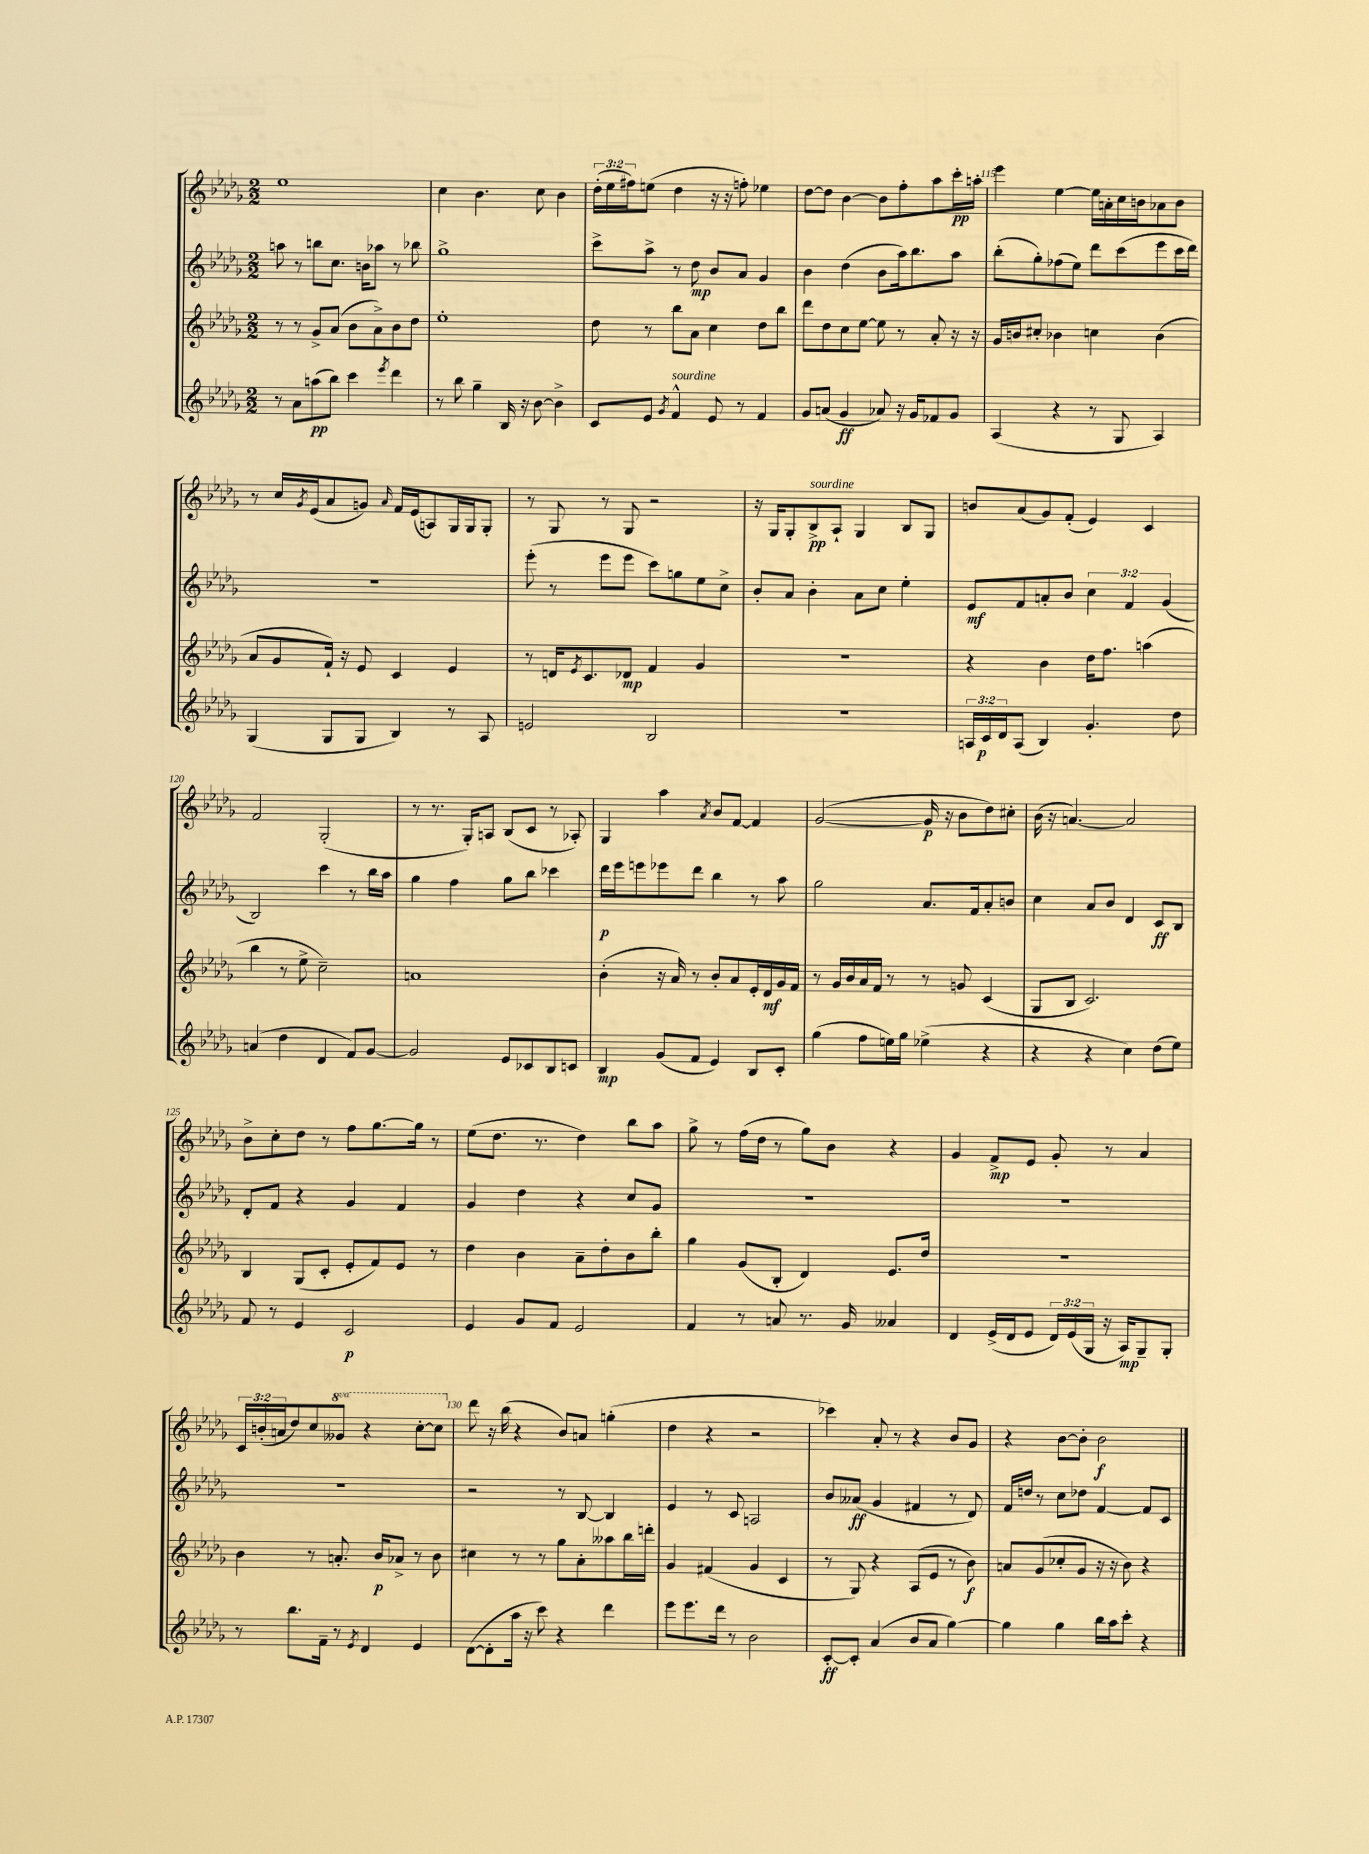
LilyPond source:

<<
\new StaffGroup <<
\new Staff = "s0" {
    \clef treble \key des \major \numericTimeSignature \time 2/2 \override Staff.TupletNumber.text = #tuplet-number::calc-fraction-text \set Staff.ottavationMarkups = #ottavation-simple-ordinals
    ees''1 |
    c''4 bes'4. c''8 bes'4 |
    \tuplet 3/2 { des''16-.( ees''16 fis''16) } e''8( des''4 r16 r16 f''8-.) ees''4 |
    des''8~ des''8 bes'4~ bes'8 f''8-. aes''8 c'''16-.\pp a''16-. |
    ees'''4 ees''4~ ees''16 a'16-. c''16 b'16 aes'8 b'8 |
    r8 c''16 \acciaccatura { ges'8 } ees'16( aes'8 g'8) \grace { aes'16 } f'16 ees'16( a8) ges16 ges16 ges8-. |
    r8 ges8 r8 ges8 r2 |
    r16 ges16 ges8-. bes8->\pp^\markup { \italic "sourdine" } aes8-! ges4 bes8 ges8 |
    b'8 aes'8( ges'8) f'8-.( ees'4) c'4 |
    f'2 ges2-.( |
    r8 r8. ges16-.) a8 bes8( c'8 r8 aes8-.) |
    ges4 aes''4 \acciaccatura { aes'8 } bes'8 f'8~ f'4 |
    ges'2~( ges'16\p r16 bes'8 des''8) cis''8-. |
    bes'16( r16 a'4.~) a'2 |
    bes'8-> c''8-. des''8 r8 f''8 ges''8.~ ges''16 r8 |
    ees''8( des''8. r8. des''4) bes''8 aes''8 |
    ges''8-> r8 f''16( des''16 r8 ges''8) bes'8 r4 |
    ges'4 f'8->\mp ees'8 ges'8-. r8 aes'4 |
    \tuplet 3/2 { c'16 b'16-.( a'16 } des''8) c''8 \ottava #1 geses''8 r4 c'''8~-. c'''8 \ottava #0 |
    des'''8 r16 bes''16( r4 bes'8) a'8 g''4-.( |
    des''4 r4 r2 |
    ces'''4) aes'8-. r8 r4 bes'8 ges'8 |
    r4 bes'8~ bes'8-. bes'2\f \bar "|." |
}
\new Staff = "s1" {
    \clef treble \key des \major \numericTimeSignature \time 2/2 \override Staff.TupletNumber.text = #tuplet-number::calc-fraction-text
    a''8 r8 b''8 c''8. b'16 aes''8 r8 bes''8 |
    ges''1-> |
    c'''8-> aes''8-> r8 des''8\mp bes'8 aes'8 ges'4 |
    bes'4 des''4( bes'8 aes''16) bes''8. aes''8 |
    bes''8-.( ges''8-.) fes''8( ees''8) des'''8 c'''8( ees'''8 c'''16 des'''16) |
    R1 |
    ees'''8-.( r8 ees'''8 ees'''8 c'''8) g''8 ees''8 c''8-> |
    bes'8-. aes'8 bes'4-. aes'8 c''8 ees''4-. |
    ees'8\mf f'8 a'8-. bes'8 \tuplet 3/2 { c''4 f'4 ges'4( } |
    bes2) c'''4 r8 bes''16 aes''16 |
    ges''4 f''4 ges''8 bes''8 ces'''4 |
    des'''16\p ees'''16 e'''8 ees'''8 des'''8 bes''4 r8 aes''8 |
    ges''2 aes'8. f'16 aes'8-. b'8 |
    c''4 aes'8 bes'8 des'4 c'8\ff bes8 |
    des'8-. f'8 r4 ges'4 f'4 |
    ges'4 des''4 r4 c''8 ges'8 |
    R1 |
    R1 |
    R1 |
    r2 r8 bes8~ bes4 |
    ees'4 r8 c'8 a2 |
    bes'8 aeses'8\ff( ges'4 fis'4 r8 des'8) |
    f'16 d''16 r8 c''8 des''8 f'4~ f'8 c'8 \bar "|." |
}
\new Staff = "s2" {
    \clef treble \key des \major \numericTimeSignature \time 2/2
    r8 r8 ges'8-> aes'8( bes'8 aes'8->) bes'8 des''8 |
    ees''1-. |
    des''8 r8 bes''8 aes'8 c''4 des''8 bes''8 |
    des'''8 des''8 c''8 ees''8~ ees''8 r8 aes'8-. r16 r16 |
    ges'16 b'16 cis''8-. bes'4 c''4 bes'4( |
    aes'8 ges'8 f'16-!) r16 ees'8 c'4 ees'4 |
    r8 d'16 \acciaccatura { ees'8 } c'8. des'8\mp f'4 ges'4 |
    R1 |
    r4 bes'4 des''16 f''8. a''4( |
    bes''4 r8 ees''8-> c''2--) |
    a'1 |
    bes'4-.( r16 aes'16) r8 bes'8-. aes'8 ees'16-. des'16\mf ges'16 f'16 |
    r8 ges'16 bes'16 aes'16 f'16 r8 r8 g'8 c'4( |
    ges8 bes8 c'2.) |
    bes4 ges8( c'8-. ees'8-. f'8) ees'8 r8 |
    des''4 bes'4 aes'8-- des''8-. bes'8 bes''8-. |
    ges''4 ges'8( bes8-. des'4) ees'8. des''16 |
    r1 |
    bes'4 r8 a'8.-. bes'16\p aes'8-> r8 bes'8 |
    cis''4 r8 r8 ges''8 aes'8-. aeses''8 bes''16 d'''16-. |
    ges'4 fis'4( ges'4 c'4 |
    r8 ges8) r4 aes8( ees'8 r8 bes'8\f) |
    a'8 ges'8( ces''8-. ges'8 r16 r16 bes'8) r4 \bar "|." |
}
\new Staff = "s3" {
    \clef treble \key des \major \numericTimeSignature \time 2/2 \override Staff.TupletNumber.text = #tuplet-number::calc-fraction-text
    r8 aes'8 a''8\pp( bes''8) c'''4 \acciaccatura { ees'''8 } des'''4 |
    r8 bes''8 ges''4-- bes16 r16 bes'8~ bes'4-> |
    c'8 ees'8 \acciaccatura { ges'8 } f'4-^^\markup { \italic "sourdine" } ees'8 r8 f'4 |
    ges'8 a'8( ges'4\ff aes'8) r16 ges'16 fes'8 ges'8 |
    aes4( r4 r8 ges8 aes4) |
    ges4( ges8 ges8 bes4) r8 aes8 |
    e'2 bes2 |
    R1 |
    \tuplet 3/2 { a16 c'16\p des'16 } a8( bes4) ges'4.-. des''8 |
    a'4( des''4 des'4 f'8) ges'8~ |
    ges'2 ees'8 ces'8 bes8 c'8 |
    bes4\mp ges'8( f'8 ees'4) bes8 c'8-. |
    ges''4( f''8 e''16) ges''16 ees''4->( r4 |
    r4 r4 c''4) des''8( ees''8) |
    f'8 r8 ees'4 c'2\p |
    ees'4 ges'8 f'8 ees'2 |
    f'4 r8 a'8 r8. ges'16 aeses'4 |
    des'4 ees'16->( des'16 ees'8 \tuplet 3/2 { des'16) ees'16( ges16 } r16 aes16\mp) ges8-- ges8-. |
    r8 bes''8. f'16-- r8 \acciaccatura { ees'8 } des'4 ees'4 |
    des'8~( des'8-. aes''16 r16 c'''8) r4 des'''4 |
    ees'''8 ees'''8. des'''16 r8 bes'2 |
    c'8~-.\ff c'8-. aes'4( bes'8 aes'8 ges''4~) |
    ges''4 ges''4 bes''16 aes''16 c'''8-. r4 \bar "|." |
}
>>
>>
\layout { \context { \Score currentBarNumber = #111 \override BarNumber.break-visibility = ##(#f #t #t) barNumberVisibility = #(every-nth-bar-number-visible 5) } }
